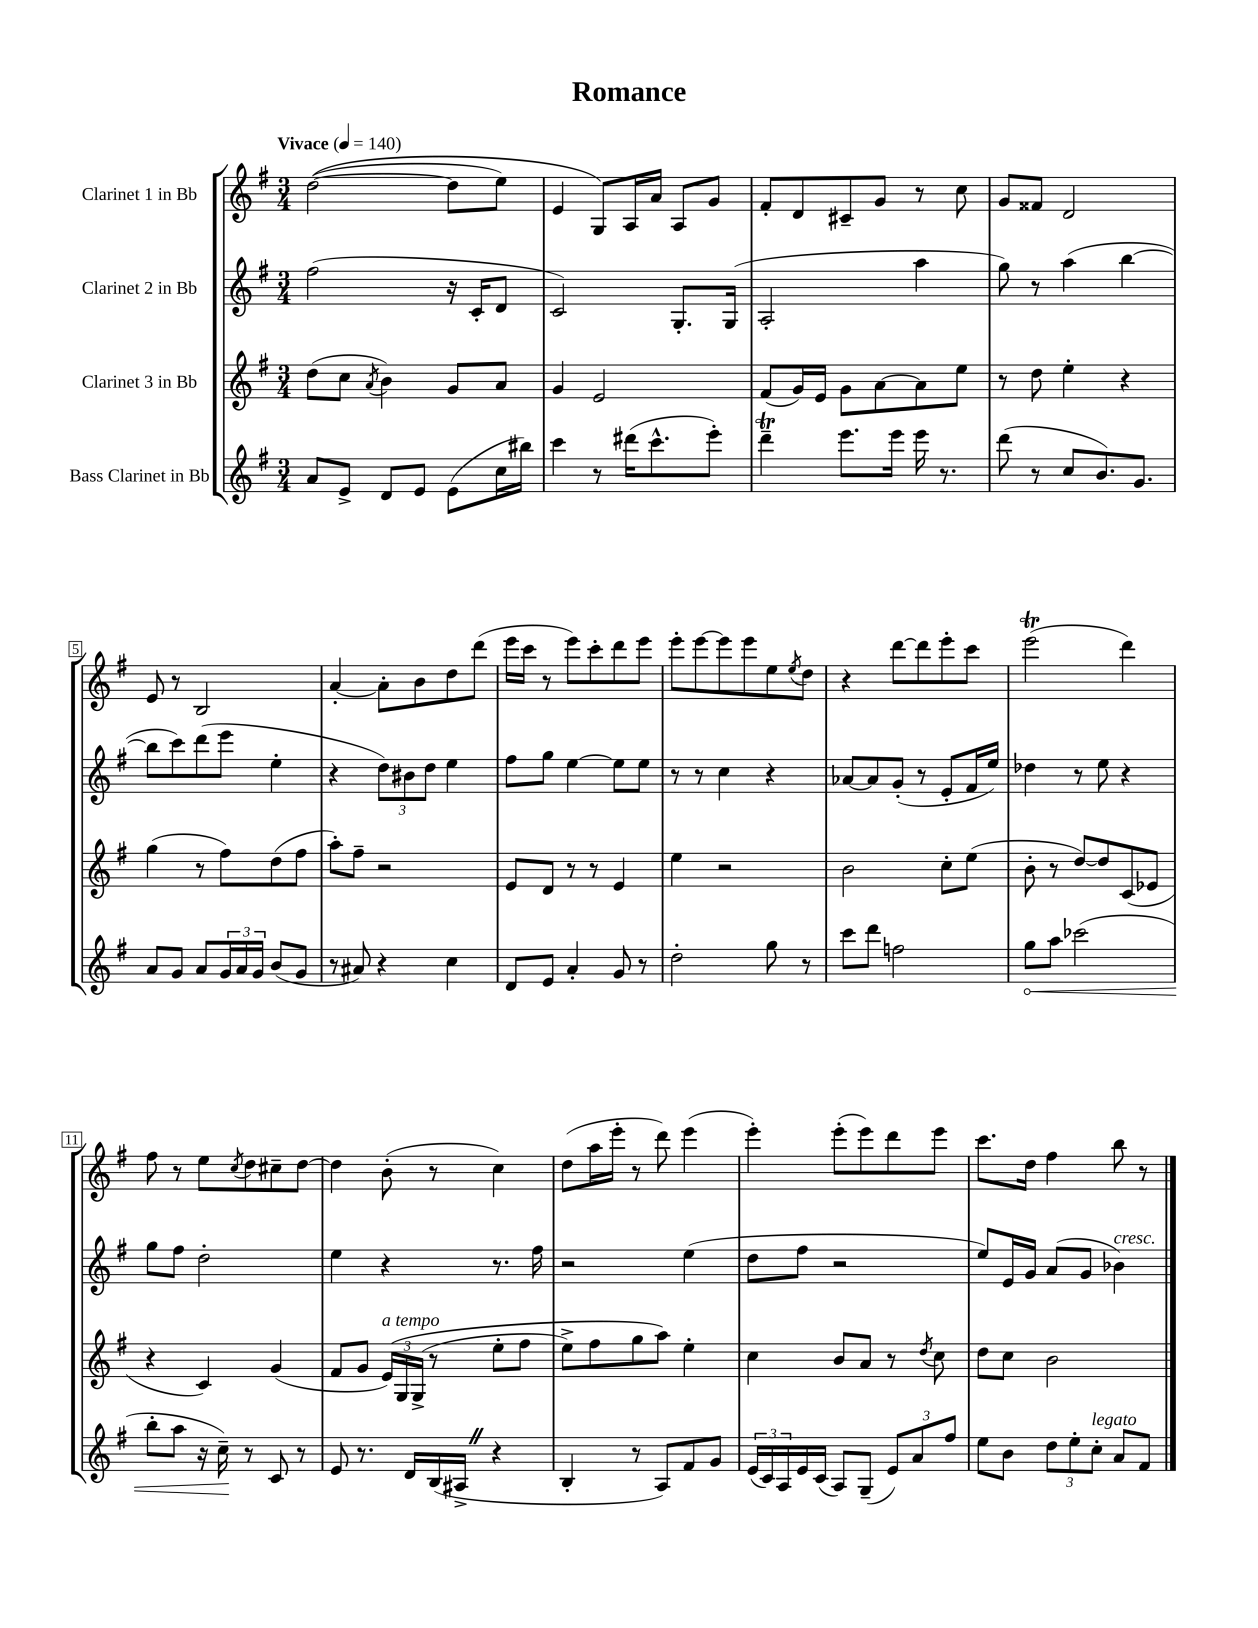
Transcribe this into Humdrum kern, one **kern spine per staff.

**kern	**dynam	**kern	**kern	**kern
*part4	*part4	*part3	*part2	*part1
*staff4	*staff4	*staff3	*staff2	*staff1
*I"Bass Clarinet in Bb	*	*I"Clarinet 3 in Bb	*I"Clarinet 2 in Bb	*I"Clarinet 1 in Bb
*clefG2	*	*clefG2	*clefG2	*clefG2
*k[f#]	*	*k[f#]	*k[f#]	*k[f#]
*M3/4	*	*M3/4	*M3/4	*M3/4
*MM140	*	*MM140	*MM140	*MM140
=1	=1	=1	=1	=1
!	!	!	!	!LO:TX:a:B:t=Vivace
8a/L	.	(8dd\L	(2ff#\	(([2dd\
8e^/J	.	8cc\J	.	.
.	.	8qa/	.	.
8d/L	.	4b\)	.	.
8e/J	.	.	.	.
(8e\L	.	8g/L	16r	8dd\L]
.	.	.	16c'/KL	.
16cc\L	.	8a/J	8d/J	8ee\J)
16bb#X\JJ)	.	.	.	.
=2	=2	=2	=2	=2
4ccc\	.	4g/	2c/)	4e/
8r	.	2e/	.	8G/L)
(16ddd#X\KL	.	.	.	16A/L
8.ccc^^\	.	.	.	16a/JJ
.	.	.	8.G'/L	8A/L
8eee'\J)	.	.	.	8g/J
.	.	.	(16G/Jk	.
=3	=3	=3	=3	=3
4dddT~\	.	(8f#/L	2A'/	8f#'/L
.	.	16g/L)	.	8d/
.	.	16e/JJ	.	.
8.eee\L	.	8g\L	.	8c#X~/
.	.	[8a\	.	8g/J
16eee\Jk	.	.	.	.
16eee\	.	8a\]	4aa\	8r
8.r	.	.	.	.
.	.	8ee\J	.	8cc\
=4	=4	=4	=4	=4
(8ddd\	.	8r	8gg\)	8g/L
8r	.	8dd\	8r	8f##X/J
8cc/L	.	4ee'\	(4aa\	2d/
8.b/)	.	.	.	.
.	.	4r	[4bb\	.
8.g/J	.	.	.	.
!!LO:LB:g=z
=5	=5	=5	=5	=5
8a/L	.	(4gg\	8bb\L]	8e/
8g/J	.	.	8ccc\)	8r
8a/L	.	8r	(8ddd\	2B/
24g/L	.	8ff#\L)	8eee\J	.
24a/	.	.	.	.
24g/JJ	.	.	.	.
(8b/L	.	(8dd\	4ee'\	.
8g/J	.	8ff#\J	.	.
=6	=6	=6	=6	=6
8r	.	8aa'\L)	4r	[4a'/
8a#X/)	.	8ff#~\J	.	.
4r	.	2r	12dd\L)	8a'\L]
.	.	.	12b#X\	.
.	.	.	.	8b\
.	.	.	12dd\J	.
4cc\	.	.	4ee\	8dd\
.	.	.	.	(8ddd\J
=7	=7	=7	=7	=7
8d/L	.	8e/L	8ff#\L	16eee\LL
.	.	.	.	16ccc\JJ
8e/J	.	8d/J	8gg\J	8r
4a'/	.	8r	[4ee\	8eee\L)
.	.	8r	.	8ccc'\
8g/	.	4e/	8ee\L]	8ddd\
8r	.	.	8ee\J	8eee\J
=8	=8	=8	=8	=8
2dd'\	.	4ee\	8r	8eee'\L
.	.	.	8r	[8eee\
.	.	2r	4cc\	8eee\]
.	.	.	.	8eee\
8gg\	.	.	4r	8ee\
.	.	.	.	8qee/
8r	.	.	.	8dd\J
=9	=9	=9	=9	=9
8ccc\L	.	2b\	[8a-X/L	4r
8ddd\J	.	.	8a-/]	.
2ffn\	.	.	(8g'/J	[8ddd\L
.	.	.	8r	8ddd\]
.	.	8cc'\L	8e'/L	8eee'\
.	.	(8ee\J	16f#/L	8ccc\J
.	.	.	16ee/JJ)	.
=10	=10	=10	=10	=10
!	!LO:HP:b	!	!	!
8gg\L	<	8b'\	4dd-X\	(2eeeT\
8aa\J	.	8r	.	.
(2ccc-X\	.	[8dd/L)	8r	.
.	.	8dd/]	8ee\	.
.	.	(8c/	4r	4ddd\)
.	.	8e-X/J	.	.
!!LO:LB:g=z
=11	=11	=11	=11	=11
8bb'\L	.	4r	8gg\L	8ff#\
8aa\J	.	.	8ff#\J	8r
16r	.	4c/)	2dd'\	8ee\L
16cc~\)	.	.	.	.
.	.	.	.	8qcc/
8r	[	.	.	8dd\
8c/	.	(4g/	.	8cc#X~\
8r	.	.	.	[8dd\J
=12	=12	=12	=12	=12
8e/	.	8f#/L	4ee\	4dd\]
8.r	.	8g/J	.	.
!	!	!LO:TX:a:i:t=a tempo	!	!
.	.	(24e/LL)	4r	(8b'\
.	.	24G/	.	.
16d/LL	.	.	.	.
.	.	(24G^/JJ	.	.
(16B/	.	8r	.	8r
16A#X^Z/JJ	.	.	.	.
4r	.	8ee'\L	8.r	4cc\)
.	.	8ff#\J	.	.
.	.	.	16ff#\	.
=13	=13	=13	=13	=13
4B'/	.	8ee^\L)	2r	(8dd\L
.	.	8ff#\	.	16aa\L
.	.	.	.	16eee'\JJ
8r	.	8gg\	.	8r
8A/L)	.	8aa\J)	.	8ddd\)
8f#/	.	4ee'\	(4ee\	(4eee\
8g/J	.	.	.	.
=14	=14	=14	=14	=14
(24e/LL	.	4cc\	8dd\L	4eee'\)
24c/)	.	.	.	.
24A/	.	.	.	.
16e/	.	.	8ff#\J	.
(16c/JJ	.	.	.	.
8A/L)	.	8b/L	2r	(8eee'\L
(8G~/J	.	8a/J	.	8eee\)
12e/L)	.	8r	.	8ddd\
12a/	.	.	.	.
.	.	8qdd/	.	.
.	.	8cc\	.	8eee\J
12ff#/J	.	.	.	.
=15	=15	=15	=15	=15
8ee\L	.	8dd\L	8ee/L)	8.ccc\L
8b\J	.	8cc\J	16e/L	.
.	.	.	16g/JJ	16dd\Jk
12dd\L	.	2b\	(8a/L	4ff#\
12ee'\	.	.	.	.
.	.	.	8g/J	.
!LO:TX:a:i:t=legato	!	!	!	!
12cc'\J	.	.	.	.
!	!	!	!LO:TX:a:i:t=cresc.	!
8a/L	.	.	4b-X\)	8bb\
8f#/J	.	.	.	8r
==	==	==	==	==
*-	*-	*-	*-	*-
